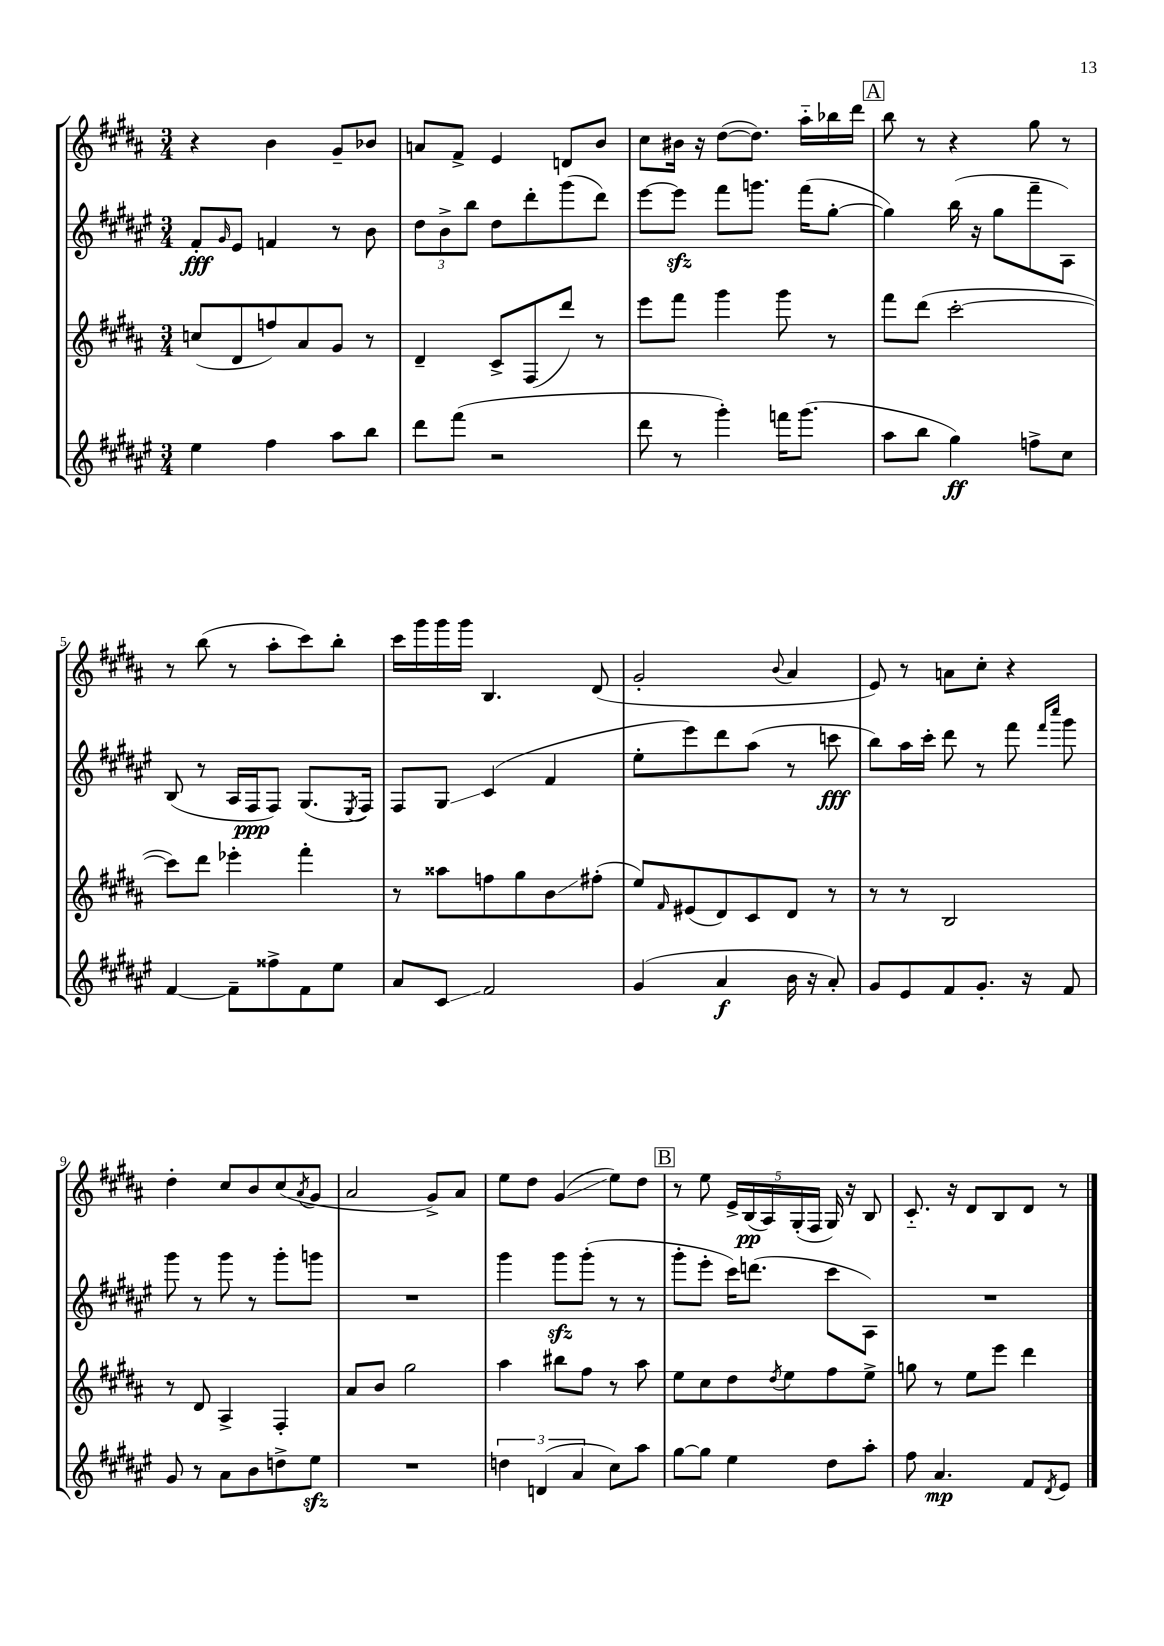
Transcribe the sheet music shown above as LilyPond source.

<<
\new StaffGroup <<
\new Staff = "s0" {
    \clef treble \key b \major \numericTimeSignature \time 3/4
    r4 b'4 gis'8-- bes'8 |
    a'8 fis'8-> e'4 d'8 b'8 |
    cis''8 bis'16 r16 dis''8~( dis''8.) ais''16-_ bes''16 dis'''16 |
    \mark \markup { \box "A" } b''8 r8 r4 gis''8 r8 |
    r8 b''8( r8 ais''8-. cis'''8) b''8-. |
    cis'''16 gis'''16 gis'''16 gis'''16 b4. dis'8( |
    gis'2-. \appoggiatura { b'8 } ais'4 |
    e'8) r8 a'8 cis''8-. r4 |
    dis''4-. cis''8 b'8 cis''8( \acciaccatura { ais'8 } gis'8 |
    ais'2 gis'8->) ais'8 |
    e''8 dis''8 gis'4\glissando( e''8) dis''8 |
    \mark \markup { \box "B" } r8 e''8 \tuplet 5/4 { e'16-> b16\pp( ais16) gis16-.( fis16 } gis16) r16 b8 |
    cis'8.-_ r16 dis'8 b8 dis'8 r8 \bar "|." |
}
\new Staff = "s1" {
    \clef treble \key fis \major \numericTimeSignature \time 3/4
    fis'8-.\fff \grace { gis'16 } eis'8 f'4 r8 b'8 |
    \tuplet 3/2 { dis''8 b'8-> b''8 } dis''8 dis'''8-. gis'''8( dis'''8) |
    eis'''8~ eis'''8\sfz fis'''8 g'''8. fis'''16( gis''8~-. |
    \mark \markup { \box "A" } gis''4) b''16( r16 gis''8 fis'''8-- ais8) |
    b8( r8 ais16 fis16\ppp fis8) gis8.( \acciaccatura { eis8 } fis16) |
    fis8 gis8\glissando cis'4( fis'4 |
    eis''8-. eis'''8) dis'''8 ais''8( r8 c'''8\fff |
    b''8) ais''16 cis'''16-. dis'''8 r8 fis'''8 \grace { fis'''16 cis''''16 } gis'''8 |
    gis'''8 r8 gis'''8 r8 gis'''8-. g'''8 |
    R2. |
    gis'''4 gis'''8\sfz gis'''8-.( r8 r8 |
    \mark \markup { \box "B" } gis'''8-. eis'''8-. cis'''16) d'''8.( cis'''8 ais8) |
    R2. \bar "|." |
}
\new Staff = "s2" {
    \clef treble \key b \major \numericTimeSignature \time 3/4
    c''8( dis'8 f''8) ais'8 gis'8 r8 |
    dis'4-- cis'8-> fis8( dis'''8) r8 |
    e'''8 fis'''8 gis'''4 gis'''8 r8 |
    \mark \markup { \box "A" } fis'''8 dis'''8( cis'''2~-. |
    cis'''8) dis'''8 ees'''4-. fis'''4-. |
    r8 aisis''8 f''8 gis''8 b'8\glissando fis''8-.( |
    e''8) \grace { fis'16 } eis'8( dis'8) cis'8 dis'8 r8 |
    r8 r8 b2 |
    r8 dis'8 ais4-> fis4-. |
    ais'8 b'8 gis''2 |
    ais''4 bis''8 fis''8 r8 ais''8 |
    \mark \markup { \box "B" } e''8 cis''8 dis''8 \acciaccatura { dis''8 } e''8 fis''8 e''8-> |
    g''8 r8 e''8 e'''8 dis'''4 \bar "|." |
}
\new Staff = "s3" {
    \clef treble \key fis \major \numericTimeSignature \time 3/4
    eis''4 fis''4 ais''8 b''8 |
    dis'''8 fis'''8( r2 |
    dis'''8 r8 gis'''4-.) f'''16 gis'''8.( |
    \mark \markup { \box "A" } ais''8 b''8 gis''4\ff) f''8-> cis''8 |
    fis'4~ fis'8-- fisis''8-> fis'8 eis''8 |
    ais'8 cis'8\glissando fis'2 |
    gis'4( ais'4\f b'16 r16 ais'8-.) |
    gis'8 eis'8 fis'8 gis'8.-. r16 fis'8 |
    gis'8 r8 ais'8 b'8 d''8-> eis''8\sfz |
    R2. |
    \tuplet 3/2 { d''4 d'4( ais'4 } cis''8) ais''8 |
    \mark \markup { \box "B" } gis''8~ gis''8 eis''4 dis''8 ais''8-. |
    fis''8 ais'4.\mp fis'8 \acciaccatura { dis'8 } eis'8 \bar "|." |
}
>>
>>
